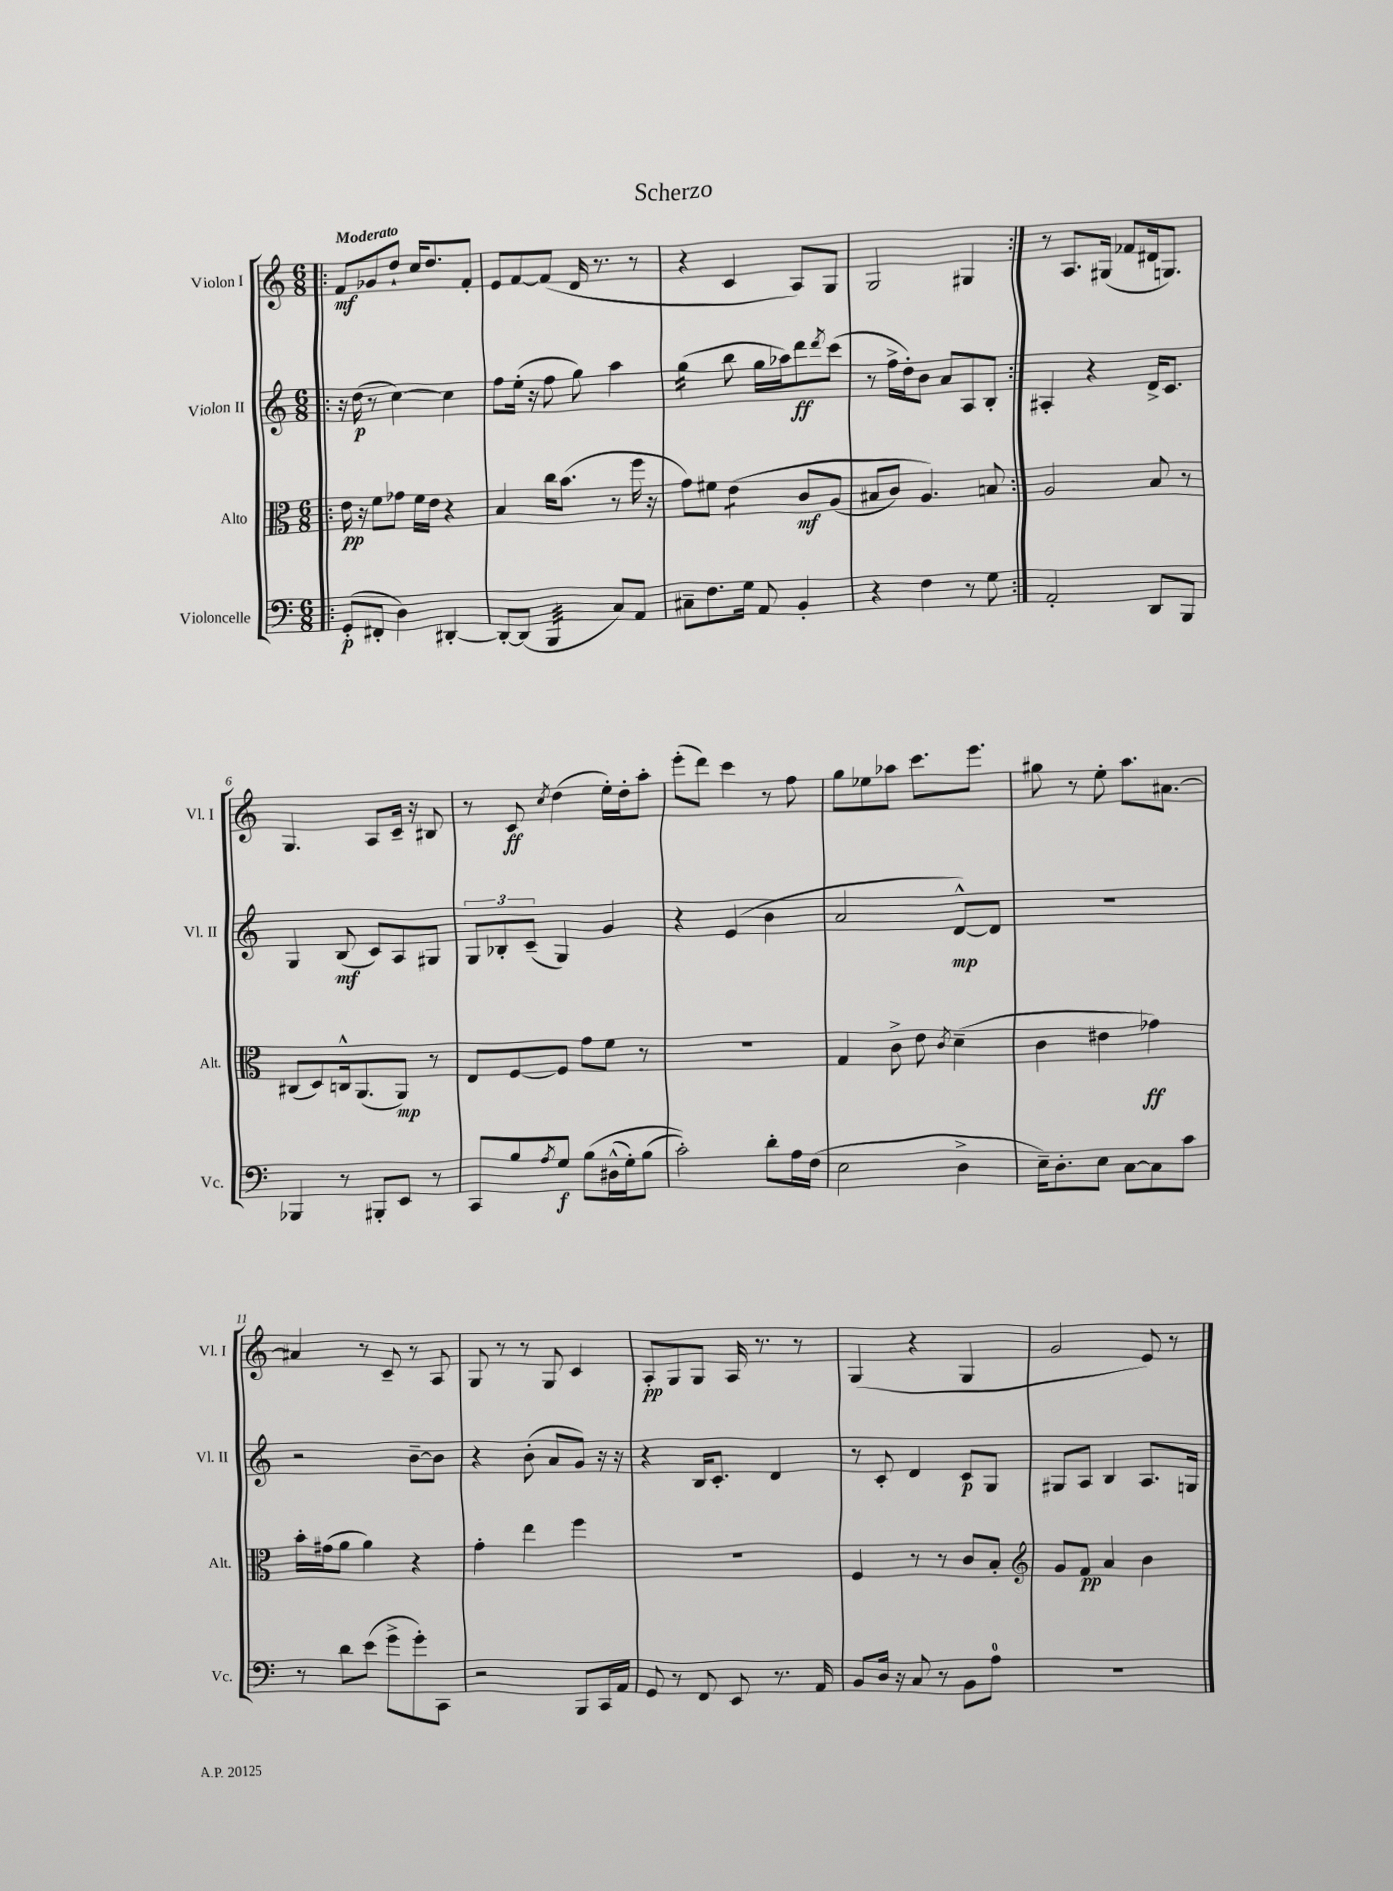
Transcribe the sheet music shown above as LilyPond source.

\header { title = "Scherzo" }
<<
\new StaffGroup <<
\new Staff = "s0" \with { instrumentName = "Violon I" shortInstrumentName = "Vl. I" } {
    \clef treble \key c \major \numericTimeSignature \time 6/8 \tempo "Moderato"
    \repeat volta 2 { \bar ".|:" f'8\mf ges'8 d''8-! c''16 d''8. f'8-. |
    e'8 f'8~ f'8( d'16 r8. r8 |
    r4 c'4 a8) g8 |
    g2 gis4 | }
    r8 a8. gis16( fes'8 dis'16 g8.) |
    g4. a8 c'16-- r16 bis8 |
    r8 c'8\ff \acciaccatura { c''8 } d''4( e''16-.) d''16-. a''8-. |
    e'''8-.( d'''8) c'''4 r8 f''8 |
    g''8 ees''8 aes''8 c'''8. e'''8. |
    gis''8 r8 e''8-. a''8. ais'8.~ |
    ais'4 r8 c'8-- r8 a8 |
    g8 r8 r8 g8 c'4 |
    a8-.\pp g8 g8 a16 r8. r8 |
    g4( r4 g4 |
    g'2 e'8) r8 \bar "|." |
}
\new Staff = "s1" \with { instrumentName = "Violon II" shortInstrumentName = "Vl. II" } {
    \clef treble \key c \major \numericTimeSignature \time 6/8
    \repeat volta 2 { \bar ".|:" r16 d''16\p( r8 c''4~) c''4 |
    f''8 e''16-.( r16 f''8 g''8) a''4 |
    g''4:16( b''8 g''16 aes''16) d'''8\ff \acciaccatura { d'''8 } c'''8( |
    r8 f''16-> d''16-.) b'8 a'8 a8 b8-. | }
    ais4-. r4 d'16-> c'8. |
    g4 b8\mf( c'8) a8 gis8 |
    \tuplet 3/2 { g8 bes8-. c'8--( } g4) g'4 |
    r4 e'4( b'4 |
    a'2 d'8~-^\mp) d'8 |
    R2. |
    r2 b'8~-- b'8 |
    r4 b'8-.( a'8 g'8) r16 r16 |
    r4 b16 c'8.-. d'4 |
    r8 c'8-. d'4 c'8\p g8 |
    gis8 a8 b4 a8. g16 \bar "|." |
}
\new Staff = "s2" \with { instrumentName = "Alto" shortInstrumentName = "Alt." } {
    \clef alto \key c \major \numericTimeSignature \time 6/8
    \repeat volta 2 { \bar ".|:" e'16\pp r16 f'8 ges'8 f'16 e'16 r4 |
    b4 c''16 b'8.( r8 f''16 r16 |
    g'8) fis'8 e'4:8\( c'8\mf a8( |
    bis8 c'8) a4.\) b8 | }
    a2 b8 r8 |
    cis8( d8) c16-^ a,8.( a,8\mp) r8 |
    e8 f8~ f8 g'8 f'8 r8 |
    R2. |
    g4 c'8-> e'8 \acciaccatura { c'8 } d'4--( |
    c'4 eis'4 ges'4\ff) |
    b'16-. gis'16( a'8 a'4) r4 |
    g'4-. e''4 f''4 |
    R2. |
    f4 r8 r8 c'8 b8-. |
    \clef treble g'8 f'8\pp a'4 b'4 \bar "|." |
}
\new Staff = "s3" \with { instrumentName = "Violoncelle" shortInstrumentName = "Vc." } {
    \clef bass \key c \major \numericTimeSignature \time 6/8
    \repeat volta 2 { \bar ".|:" g,8-.\p( fis,8-. d4) dis,4~-. |
    dis,8~-. dis,8( b,,4:32 c8) a,8 |
    cis8-- f8. g16 a,8 b,4-. |
    r4 f4 r8 g8 | }
    a,2-. d,8 b,,8 |
    bes,,4 r8 bis,,8-. e,8 r8 |
    c,8 b8 \acciaccatura { a8 } g8\f b8\( dis16-^( g16-.) b8( |
    c'2-.)\) d'8-. a16 f16( |
    e2 d4-> |
    e16--) d8.-. e8 c8~ c8 c'8 |
    r8 d'8 e'8( g'8-> g'8-.) c,8 |
    r2 b,,8 c,16 a,16 |
    g,8 r8 f,8 e,8 r8. a,16 |
    b,8 d16 r16 c8 r8 b,8 a8-0 |
    R2. \bar "|." |
}
>>
>>
